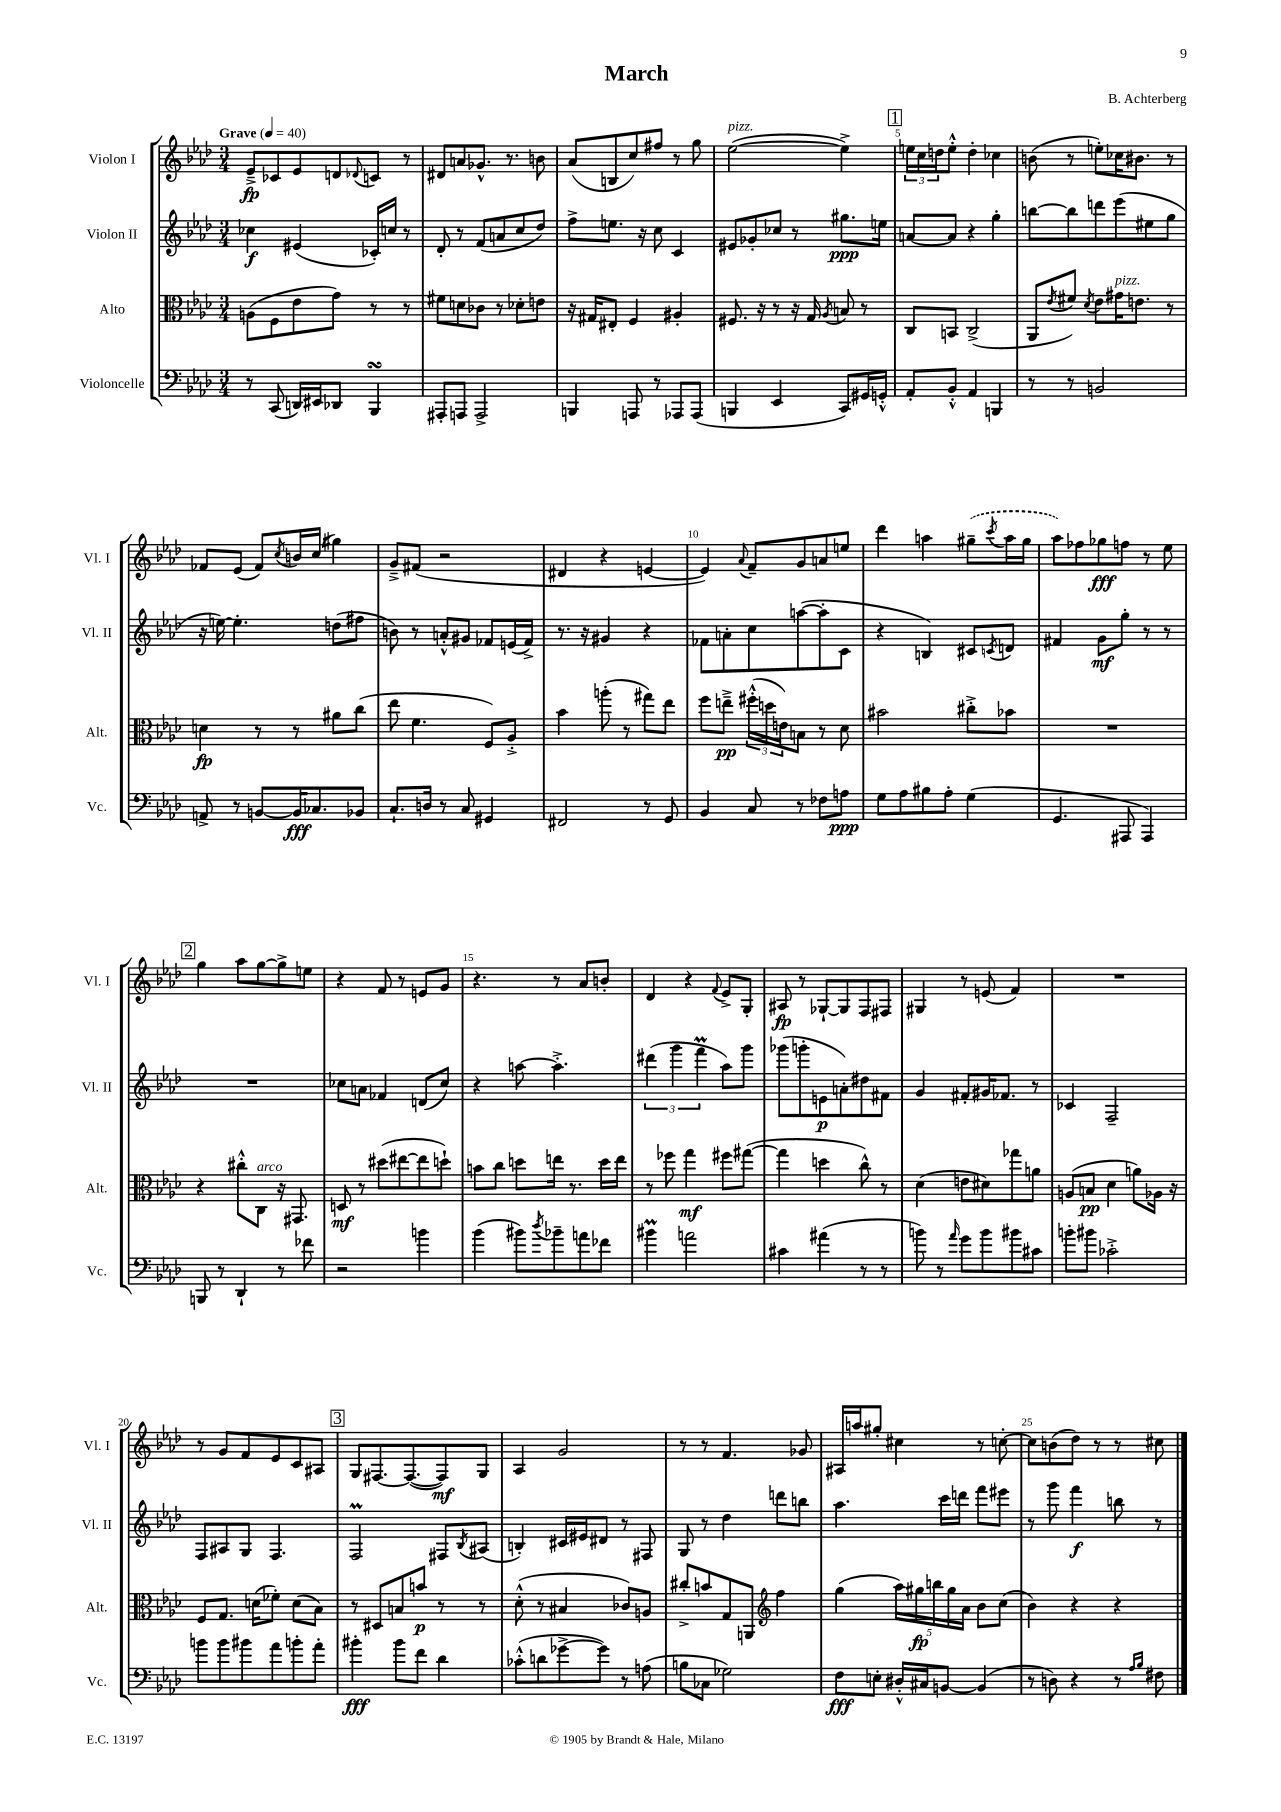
\header { title = "March" composer = "B. Achterberg" }
<<
\new StaffGroup <<
\new Staff = "s0" \with { instrumentName = "Violon I" shortInstrumentName = "Vl. I" } {
    \clef treble \key aes \major \numericTimeSignature \time 3/4 \tempo "Grave" 4 = 40
    ees'8--->\fp ces'8 ees'8 d'8 \appoggiatura { des'8 } c'8 r8 |
    dis'8 a'8 ges'8.-^ r8. b'8 |
    aes'8( b8 c''8) fis''8 r8 g''8 |
    ees''2~^\markup { \italic "pizz." }( ees''4->) |
    \mark \markup { \box "1" } \tuplet 3/2 { e''16 c''16 d''16 } e''8-.-^ d''4-. ces''4 |
    b'8( r8 e''8-.) ces''16 bis'8. r8 |
    fes'8 ees'8( fes'8) \acciaccatura { c''8 } b'16 c''16( gis''4) |
    g'8---> fis'8( r2 |
    dis'4 r4 e'4~ |
    e'4) \appoggiatura { aes'8 } f'8-- g'8 a'8 e''8 |
    des'''4 a''4 \once \slurDashed gis''8--( \acciaccatura { c'''8 } a''16 gis''16 |
    aes''8) fes''8 ges''8\fff f''8 r8 ees''8 |
    \mark \markup { \box "2" } g''4 aes''8 g''8~ g''8-> e''8 |
    r4 f'8 r8 e'8 g'8 |
    r4. r8 aes'8 b'8-. |
    des'4 r4 \appoggiatura { f'8 } ees'8-> g8-. |
    ais8\fp r8 ges8~-! ges8 f8 fis8 |
    gis4 r8 e'8( f'4) |
    R2. |
    r8 g'8 f'8 ees'8 c'8 ais8 |
    \mark \markup { \box "3" } g8 fis8.~ fis8.~( fis8\mf) g8 |
    aes4 g'2 |
    r8 r8 f'4. ges'8 |
    ais16 a''16 gis''8-. cis''4 r8 c''8~-. |
    c''8 b'8( des''8) r8 r8 cis''8 \bar "|." |
}
\new Staff = "s1" \with { instrumentName = "Violon II" shortInstrumentName = "Vl. II" } {
    \clef treble \key aes \major \numericTimeSignature \time 3/4
    ces''4\f eis'4( ces'16-.) c''16 r8 |
    des'8-. r8 f'8( a'8 c''8 des''8) |
    f''8-> e''8. r16 c''8 c'4 |
    eis'8 ges'8-. ces''8 r8 gis''8.\ppp e''16 |
    \mark \markup { \box "1" } a'8~ a'8 r4 g''4-. |
    b''8~ b''8 d'''8 ees'''8( eis''8 g''8 |
    r16 e''16~) e''4.-. d''8( fis''8 |
    b'8) r8 a'8-.-^ gis'8 fes'8 e'16( fes'16->) |
    r8. r16 gis'4 r4 |
    fes'8 a'8-. c''8 a''8~( a''8-. c'8 |
    r4 b4) cis'8 \acciaccatura { c'8 } d'8 |
    fis'4 g'8\mf g''8-. r8 r8 |
    \mark \markup { \box "2" } R2. |
    ces''8 a'8 fes'4 d'8( ces''8) |
    r4 a''8~ a''4.-.-> |
    \tuplet 3/2 { dis'''4( g'''4 f'''4\prall } aes''8) g'''8 |
    ges'''8( g'''8-. e'8\p a'8-.) dis''8 fis'8 |
    g'4 fis'8-. gis'16 fes'8. r8 |
    ces'4 f2-- |
    f8 ais8 g8 f4. |
    \mark \markup { \box "3" } f2\prall fis8 \acciaccatura { bes8 } ais8( |
    b4-.) cis'16 eis'16 dis'8 r8 fis8 |
    g8 r8 des''4 d'''8 b''8 |
    aes''4. c'''16 d'''16 f'''8 eis'''8 |
    r8 g'''8 f'''4\f b''8 r8 \bar "|." |
}
\new Staff = "s2" \with { instrumentName = "Alto" shortInstrumentName = "Alt." } {
    \clef alto \key aes \major \numericTimeSignature \time 3/4
    a8( f8 ees'8 g'8) r8 r8 |
    fis'8 d'8 ces'8 r8 des'8-. e'8 |
    r16 gis16 eis8-. f4 ais4-. |
    fis8. r16 r8 r16 g16 \acciaccatura { aes8 } b8 r8 |
    \mark \markup { \box "1" } c8 b,8 c2->( |
    aes,8 \acciaccatura { ees'8 } fis'8) \acciaccatura { des'8 } ees'8 gis'16^\markup { \italic "pizz." } e'8. r8 |
    d'4\fp r8 r8 ais'8 c''8( |
    ees''8 f'4. f8) aes8-.-> |
    bes'4 a''8-.( r8 gis''8) ees''8 |
    f''8 e''8--->\pp \tuplet 3/2 { fis''16-.-^( d''16 e'16) } b8 r8 des'8 |
    bis'2 cis''8-.-> bes'8 |
    R2. |
    \mark \markup { \box "2" } r4 cis''8-.-^ c8^\markup { \italic "arco" } r16 gis,8. |
    d8\mf r8 dis''8( eis''8~ eis''8 d''8-!) |
    b'8 c''8 d''8 e''16 r8. d''16 e''16 |
    r8 fes''8 g''4\mf fis''8 gis''8~( |
    gis''4 d''4 c''8-^) r8 |
    des'4( e'8 dis'8) ges''8 a'8 |
    a8( b8\pp des'4 a'8) aes16 r16 |
    f8 g8. d'16( fes'8-.) d'8( bes8) |
    \mark \markup { \box "3" } r8 dis8 b8 b'8\p r8 r8 |
    des'8-.-^( r8 bis4 ces'8) a8 |
    cis''8-.-> b'8 g8 a,8 \clef treble f''4 |
    g''4( \tuplet 5/4 { aes''16) gis''16\fp b''16 gis''16 aes'16 } bes'8 c''8( |
    bes'4) r4 r4 \bar "|." |
}
\new Staff = "s3" \with { instrumentName = "Violoncelle" shortInstrumentName = "Vc." } {
    \clef bass \key aes \major \numericTimeSignature \time 3/4
    r8 c,8( d,16) eis,16 des,8 bes,,4\turn |
    ais,,8-. a,,8 a,,2-> |
    b,,4 a,,8 r8 aes,,8 aes,,8( |
    b,,4 ees,4 c,8) gis,16 g,16-.-^ |
    \mark \markup { \box "1" } aes,8-. bes,8-.-^ aes,4 b,,4 |
    r8 r8 b,2 |
    a,8-> r8 b,8~ b,16\fff ces8. bes,8 |
    c8.-! d16 r8 c8 gis,4 |
    fis,2 r8 g,8 |
    bes,4 c8 r8 fes8 a8\ppp |
    g8 aes8 bis8 aes8-. g4( |
    g,4. ais,,8 ais,,4) |
    \mark \markup { \box "2" } b,,8 r8 des,4-! r8 fes'8 |
    r2 b'4 |
    bes'4( bis'8) \acciaccatura { des''8 } bes'8-- a'8 fes'8 |
    bis'4\prall a'2 |
    cis'4 ais'4( r8 r8 |
    b'8) r8 \grace { aes'16 } g'8 b'8 bis'8 cis'8 |
    b'8-. bis'8 ces'2-.-> |
    b'8 b'8 bis'8 aes'8 b'8-. aes'8-. |
    \mark \markup { \box "3" } bis'4-.\fff bis'8 f'8 des'4 |
    ces'8-.-^( d'8 ges'8~-> ges'8) r8 a8( |
    b8 ces8 ges2) |
    f8\fff e8-. dis16-.-^ cis16 b,8~ b,4( |
    r8 d8) r4 r8 \grace { aes16 bes16 } fis8 \bar "|." |
}
>>
>>
\layout { \context { \Score \override BarNumber.break-visibility = ##(#f #t #t) barNumberVisibility = #(every-nth-bar-number-visible 5) } }
